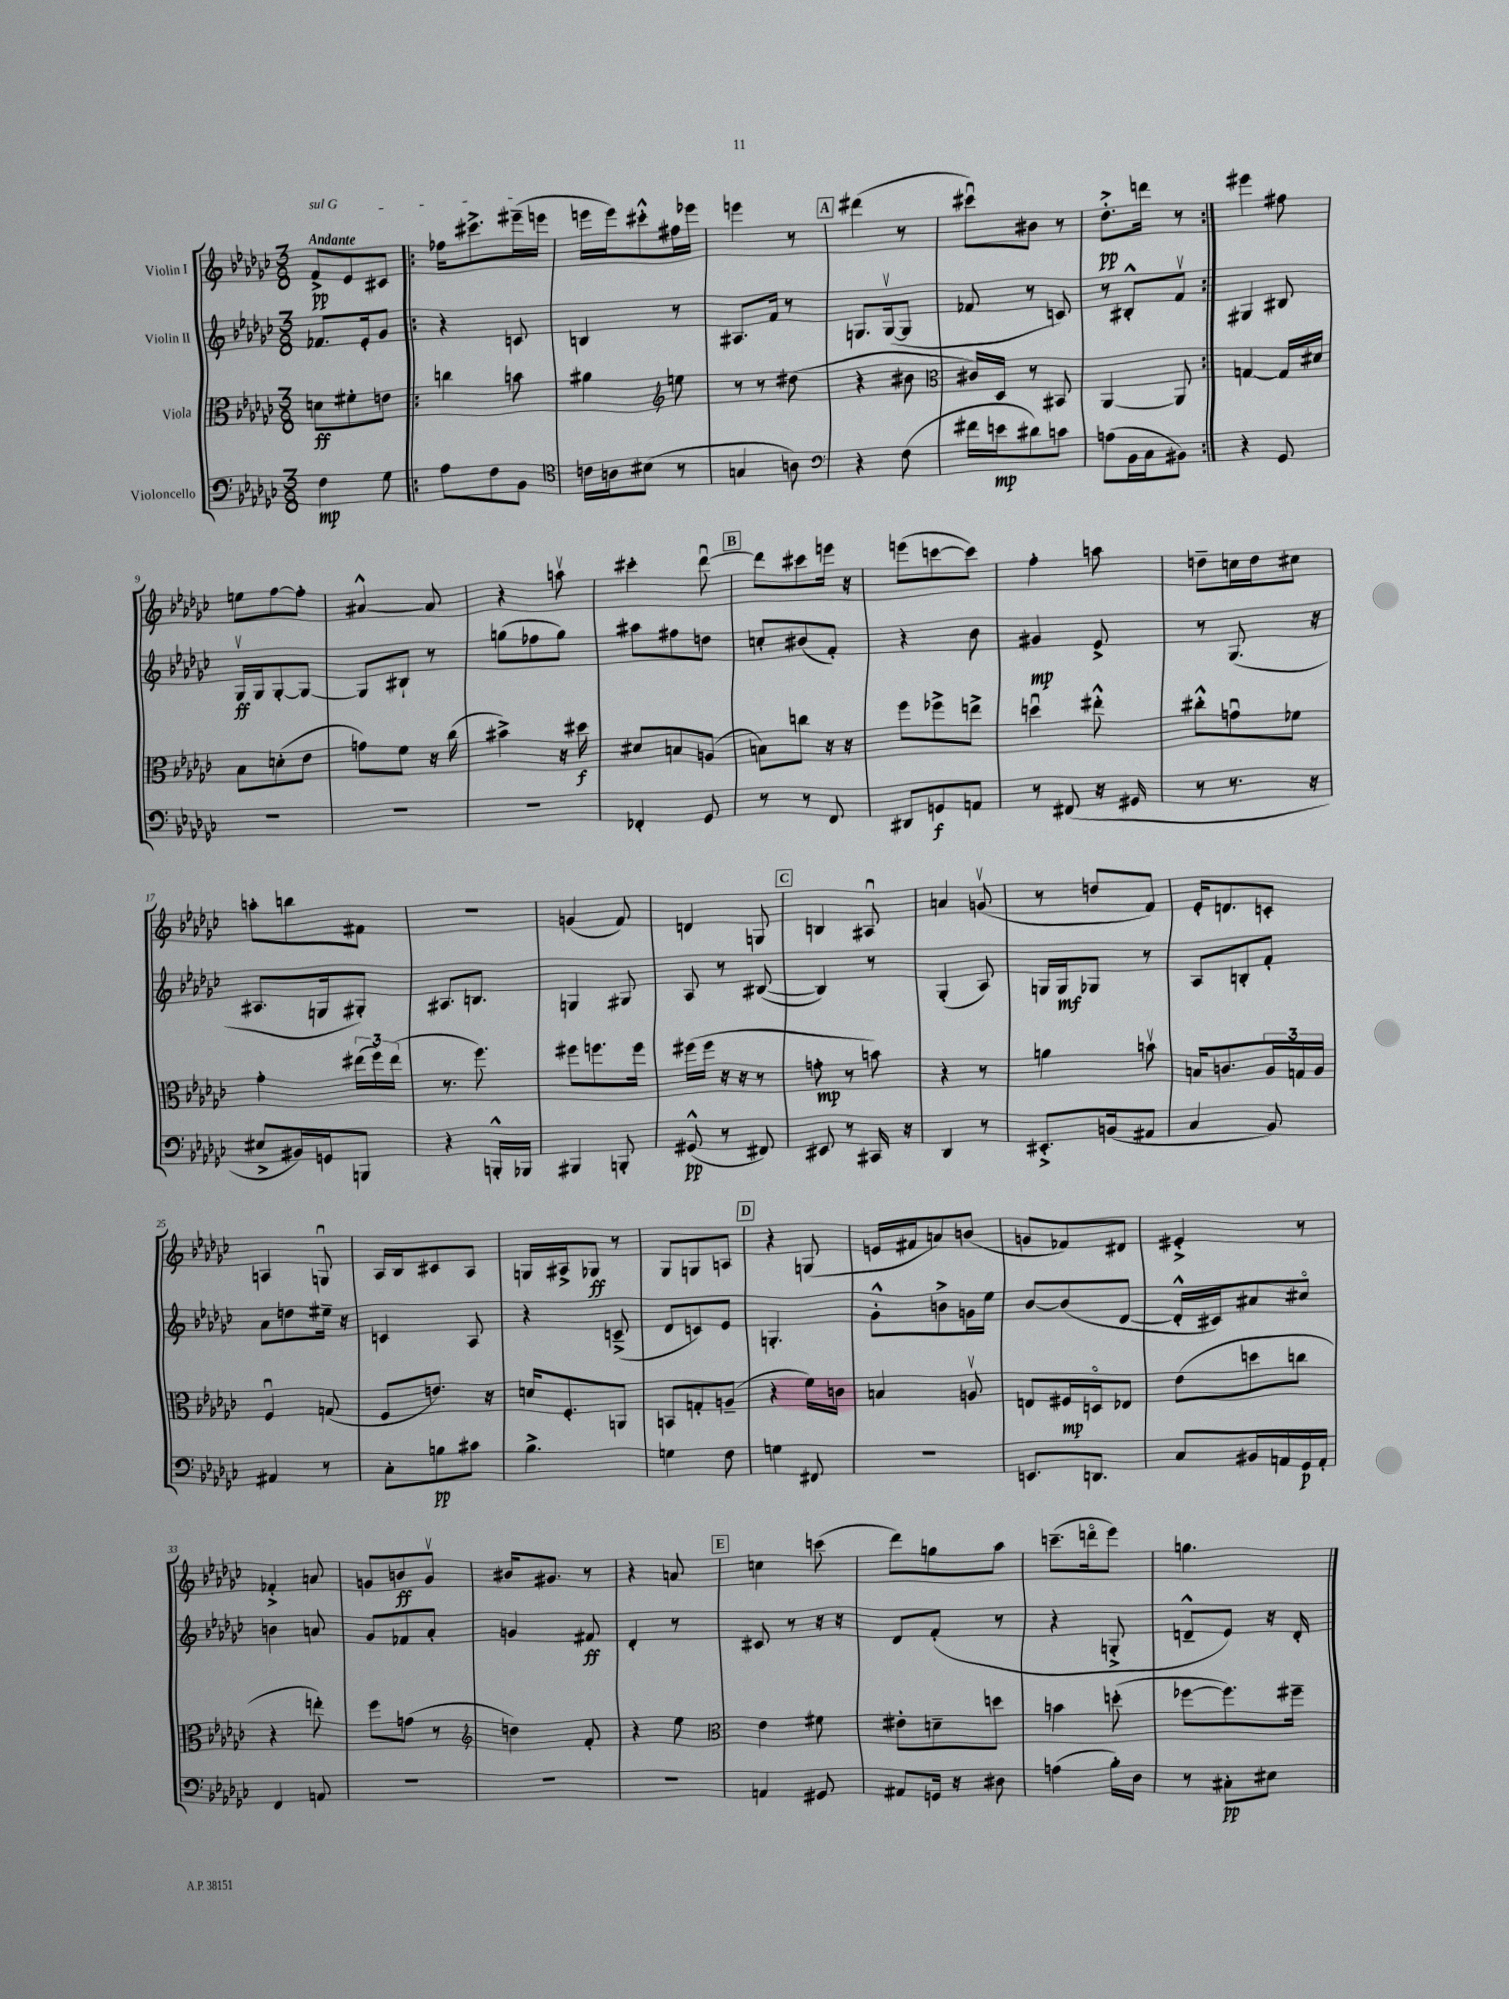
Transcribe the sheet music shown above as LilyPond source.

<<
\new StaffGroup <<
\new Staff = "s0" \with { instrumentName = "Violin I" } {
    \clef treble \key ges \major \numericTimeSignature \time 3/8 \tempo "Andante"
    \once \override TextSpanner.bound-details.left.text = \markup { \italic "sul G" } f'8->\pp\startTextSpan ees'8 cis'8 |
    \repeat volta 2 { fes''16 cis'''8.-> eis'''16--( e'''16\stopTextSpan |
    e'''16 e'''16) cis'''8-.-^ fis''16 ees'''16 |
    e'''4 r8 |
    \mark \markup { \box "A" } dis'''4( r8 |
    cis'''8\downbow) bis'8 r8 |
    des''8.-.->\pp d'''16 r8 | }
    eis'''4 fis''8 |
    e''8 f''8~ f''8-. |
    ais'4~-^ ais'8 |
    r4 a''8\upbow |
    cis'''4-. des'''8~\downbow |
    \mark \markup { \box "B" } des'''8 cis'''8 e'''16 r16 |
    e'''8( c'''8~ c'''8) |
    f''4-. a''8 |
    d''8-- c''16 d''16 cis''8 |
    a''8-. b''8 fis'8 |
    R4. |
    g'4( f'8) |
    d'4 g8 |
    \mark \markup { \box "C" } b4 ais8\downbow |
    a'4 g'8\upbow( |
    r8 d''8 f'8) |
    ees'16-. d'8. c'8-. |
    a4 g8\downbow |
    aes16 bes16 cis'8 aes8 |
    g16 ais16-> ges8\ff r8 |
    ges8 g8 a8 |
    \mark \markup { \box "D" } r4 g8( |
    e'16 fis'16 a'8) b'8( |
    g'8 fes'8) dis'8 |
    eis'4-.-> r8 |
    fes'4-.-> a'8 |
    g'8 b'8\ff g'8\upbow |
    bis'16 gis'8. r8 |
    r4 a'8 |
    \mark \markup { \box "E" } c''4 c'''8( |
    des'''8) g''8 aes''8 |
    c'''8.--( d'''16\flageolet ees'''8) |
    g''4. \bar "|." |
}
\new Staff = "s1" \with { instrumentName = "Violin II" } {
    \clef treble \key ges \major \numericTimeSignature \time 3/8
    fes'8. ees'16-. ges'8 |
    \repeat volta 2 { r4 c'8 |
    b4 r8 |
    ais8. f'16 r8 |
    \mark \markup { \box "A" } g8. g16~\upbow( g8 |
    fes'8 r8 c'8) |
    r8 bis8-.-^ f'8\upbow | }
    gis4 bis8 |
    ges16\upbow\ff ges16 ges8~-. ges8~ |
    ges8 bis8-! r8 |
    g''8( fes''8 g''8) |
    ais''8 fis''8 d''8 |
    \mark \markup { \box "B" } c''8-. bis'8( f'8-.) |
    r4 bes'8 |
    gis'4\mp ees'8-> |
    r8 ges8.( r16 |
    ais8. g16 gis8-.) |
    ais8. b8. |
    g4 gis8 |
    aes8 r8 bis8~( |
    \mark \markup { \box "C" } bis4) r8 |
    ges4-.( aes8) |
    g16 g16\mf ges8 r8 |
    aes8 b8-. f'8-. |
    aes'8 d''8 eis''16-- r16 |
    c'4 aes8 |
    r4 c'8--->( |
    des'8 c'8) ees'8 |
    \mark \markup { \box "D" } g4.-. |
    ges'8-.-^ b'8-> g'16 ees''16 |
    bes'8~ bes'8( des'8~ |
    des'16-.-^ cis'16) ais'8 cis''8\flageolet |
    b'4 a'8 |
    ges'8 fes'8 aes'8-. |
    g'4 fis'8\ff |
    des'4-. r8 |
    \mark \markup { \box "E" } cis'8 r8 r16 r16 |
    des'8 f'8-.( r8 |
    r4 g8-.-> |
    d'8---^ ees'8) r16 d'16-. \bar "|." |
}
\new Staff = "s2" \with { instrumentName = "Viola" } {
    \clef alto \key ges \major \numericTimeSignature \time 3/8
    d'8\ff fis'8-. e'8 |
    \repeat volta 2 { c''4 b'8 |
    ais'4 \clef treble e''8 |
    r8 r8 dis''8( |
    \mark \markup { \box "A" } r4 bis'8 |
    \clef alto cis'16) des16 r8 bis,8 |
    aes,4~ aes,8 | }
    g4~ g16 dis'16 |
    bes8 d'8-.( ees'8 |
    g'8) f'8 r16 ces''16( |
    bis'4->) r16 dis''16\f |
    dis'8 b8 a8( |
    \mark \markup { \box "B" } b8) c''8 r16 r16 |
    f''8 fes''8-> e''8-> |
    d''4\downbow eis''8-.-^ |
    cis''8-.-^ g'8\downbow fes'8 |
    ges'4-. \tuplet 3/2 { eis''16( f''16) eis''16( } |
    r8. f''8.) |
    fis''8 f''8. f''16 |
    fis''16( fis''16 r16 r16 r8 |
    \mark \markup { \box "C" } g'8-.\mp r8 b'8) |
    r4 r8 |
    a'4 b'8\upbow |
    b16 c'8. \tuplet 3/2 { aes16 g16 aes16 } |
    f4\downbow g8( |
    f8 e'8.) r16 |
    d'16 f8.-. a,8 |
    b,8 g8-. a8--( |
    \mark \markup { \box "D" } r4 f'16) c'16 |
    b4 a8\upbow |
    e8 fis16\mp d16\flageolet ees8 |
    ees'8( d''8 c''8 |
    r4 e''8-.) |
    f''8 g'8( r8 |
    \clef treble d''4) f'8-. |
    r4 ees''8 |
    \mark \markup { \box "E" } \clef alto ees'4 fis'8 |
    eis'8-. d'8-- d''8 |
    b'4 d''8-.( |
    fes''8~ fes''8.) fis''16-- \bar "|." |
}
\new Staff = "s3" \with { instrumentName = "Violoncello" } {
    \clef bass \key ges \major \numericTimeSignature \time 3/8
    f4\mp ges8 |
    \repeat volta 2 { aes8 f8 bes,8 |
    \clef tenor c'16 a16 bis8( r8 |
    g4 a8) |
    \mark \markup { \box "A" } \clef bass r4 f8( |
    fis'16 e'16\mp dis'8) c'8 |
    a8( bes,16 ces16 bis,8) | }
    r4 ges,8 |
    R4. |
    R4. |
    R4. |
    fes,4-. ges,8 |
    \mark \markup { \box "B" } r8 r8 f,8 |
    dis,8 g,8\f a,8 |
    r8 fis,8( r16 gis,16 |
    r8 r8. r16 |
    eis8-> bis,16) g,16 b,,8 |
    r4 b,,16-.-^ bes,,16 |
    bis,,4 b,,8-. |
    gis,8-^\pp( r8 fis,8) |
    \mark \markup { \box "C" } eis,8 r8 cis,16 r16 |
    des,4 r8 |
    eis,8.-.-> b,16( ais,8 |
    ces4 bes,8) |
    ais,4 r8 |
    ces8-. b8\pp cis'8 |
    bes4.-> |
    g4 f8 |
    \mark \markup { \box "D" } g4 fis,8 |
    R4. |
    e,8. d,8. |
    ces8 bis,16 a,16 ges,16\p a,16-. |
    f,4 a,8 |
    R4. |
    R4. |
    R4. |
    \mark \markup { \box "E" } a,4 gis,8 |
    ais,8 g,16 r16 dis8 |
    a4( bes16-.) des16 |
    r8 cis8-.\pp eis8 \bar "|." |
}
>>
>>
